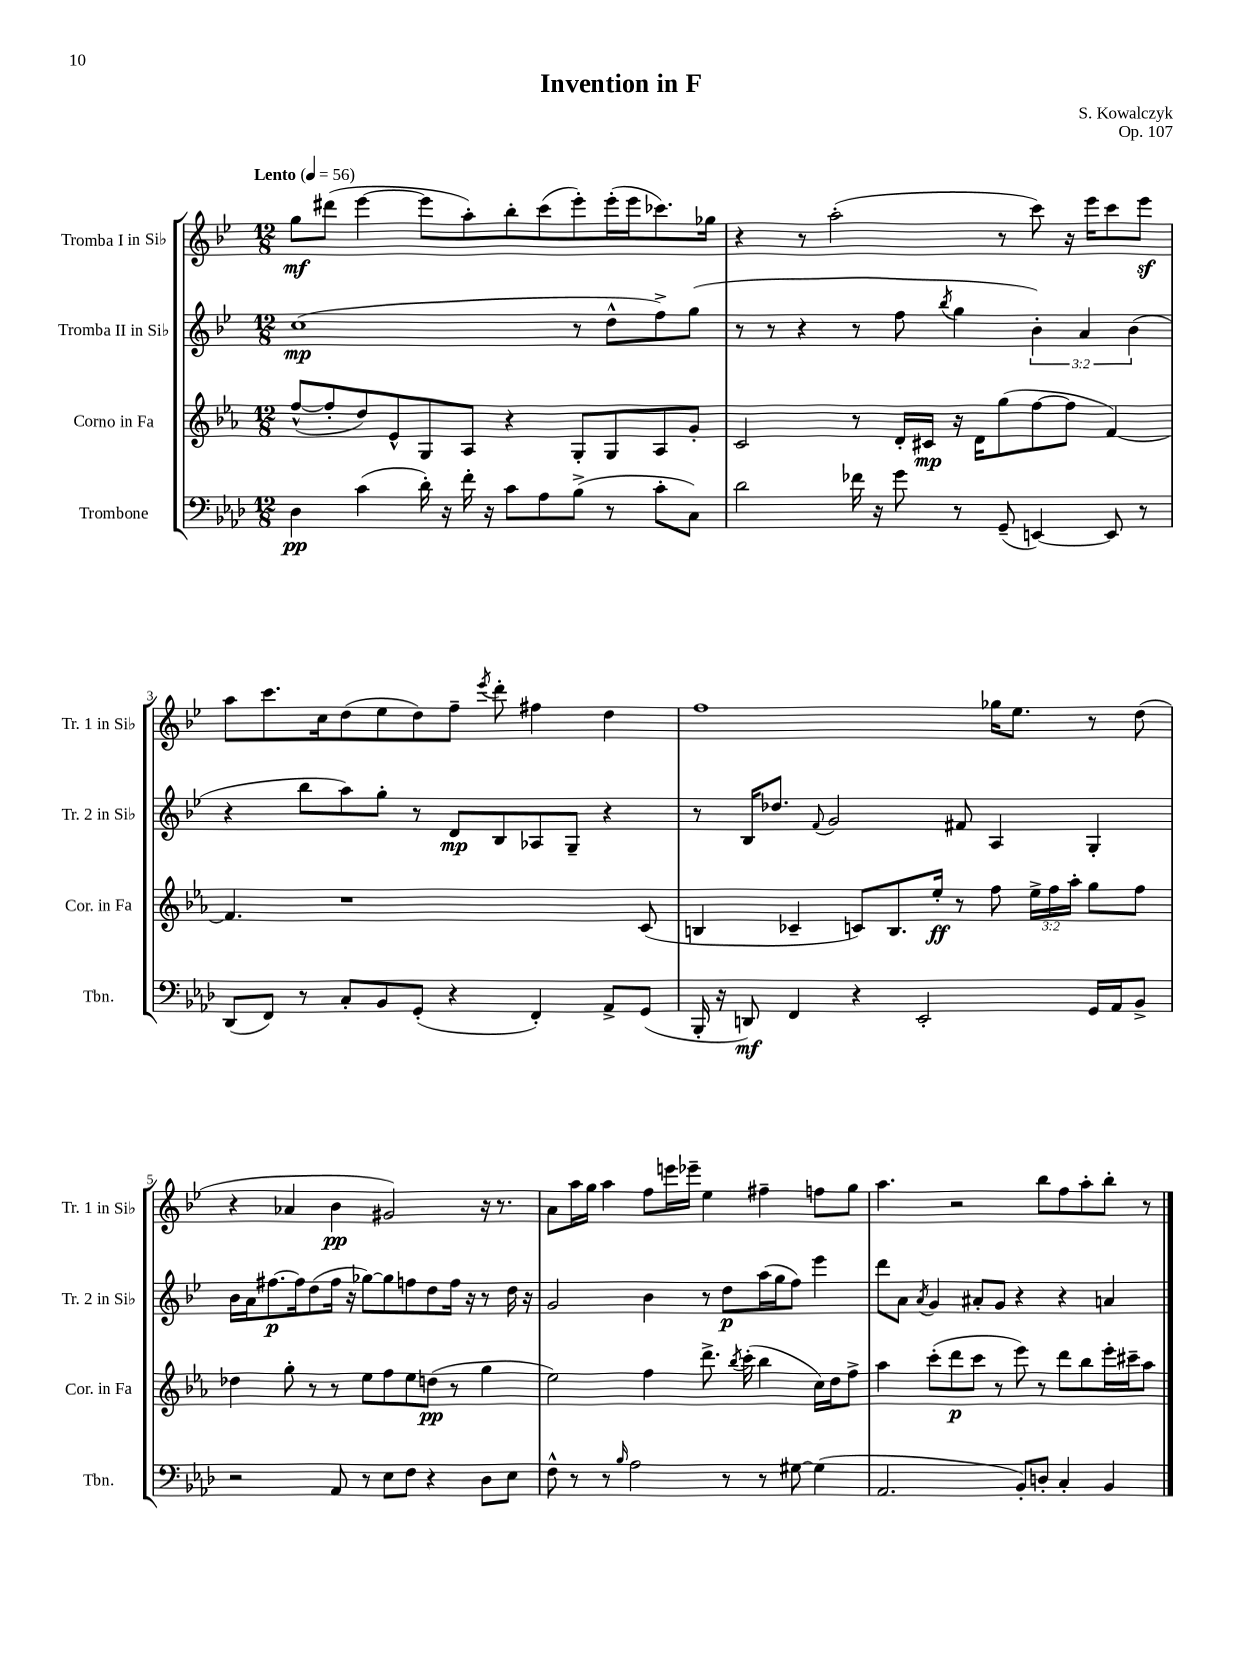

**kern	**dynam	**kern	**dynam	**kern	**dynam	**kern	**dynam
*part4	*part4	*part3	*part3	*part2	*part2	*part1	*part1
*staff4	*staff4	*staff3	*staff3	*staff2	*staff2	*staff1	*staff1
*I"Trombone	*	*I"Corno in Fa	*	*I"Tromba II in Si♭	*	*I"Tromba I in Si♭	*
*I'Tbn.	*	*I'Cor. in Fa	*	*I'Tr. 2 in Si♭	*	*I'Tr. 1 in Si♭	*
*clefF4	*	*clefG2	*	*clefG2	*	*clefG2	*
*k[b-e-a-d-]	*	*k[b-e-a-]	*	*k[b-e-]	*	*k[b-e-]	*
*M12/8	*	*M12/8	*	*M12/8	*	*M12/8	*
*MM56	*	*MM56	*	*MM56	*	*MM56	*
=1	=1	=1	=1	=1	=1	=1	=1
!	!	!	!	!	!	!LO:TX:a:B:t=Lento	!
4D-\	pp	([8ff^^/L	.	(1cc	mp	8gg\L	mf
.	.	8ff'/]	.	.	.	(8ddd#X\J	.
(4c\	.	8dd/)	.	.	.	[4eee-\	.
.	.	8e-^^/	.	.	.	.	.
16d-'\)	.	8G/	.	.	.	8eee-\L]	.
16r	.	.	.	.	.	.	.
16f'\	.	8A-/J	.	.	.	8aa'\)	.
16r	.	.	.	.	.	.	.
8c\L	.	4r	.	.	.	8bb-'\	.
8A-\	.	.	.	.	.	(8ccc\	.
(8B-^\J	.	8G'/L	.	8r	.	8eee-'\)	.
8r	.	8G/	.	8dd^^\L	.	(16eee-'\L	.
.	.	.	.	.	.	16eee-\J	.
8c'\L	.	8A-/	.	8ff^\)	.	8.ccc-X\)	.
8C\J)	.	8g'/J	.	(8gg\J	.	.	.
.	.	.	.	.	.	16gg-X\Jk	.
=2	=2	=2	=2	=2	=2	=2	=2
2d-\	.	2c/	.	8r	.	4r	.
.	.	.	.	8r	.	.	.
.	.	.	.	4r	.	8r	.
.	.	.	.	.	.	(2aa'\	.
16f-X\	.	8r	.	8r	.	.	.
16r	.	.	.	.	.	.	.
8g\	.	16d'/LL	.	8ff\	.	.	.
.	.	16c#X/JJ	mp	.	.	.	.
.	.	.	.	8qbb-/	.	.	.
8r	.	16r	.	4gg\	.	.	.
.	.	16d\KL	.	.	.	.	.
(8GG~/	.	(8gg\	.	.	.	8r	.
[4EEn/)	.	[8ff\	.	6b-'\)	.	8ccc\)	.
.	.	8ff\J]	.	.	.	16r	.
.	.	.	.	6a/	.	.	.
.	.	.	.	.	.	16eee-\KL	.
8EE/]	.	[4f/)	.	.	.	8ccc\	.
.	.	.	.	(6b-\	.	.	.
8r	.	.	.	.	.	8eee-z\J	.
!!LO:LB:g=z
=3	=3	=3	=3	=3	=3	=3	=3
(8DD-/L	.	4.f/]	.	4r	.	8aa\L	.
8FF/J)	.	.	.	.	.	8.ccc\	.
8r	.	.	.	8bb-\L	.	.	.
.	.	.	.	.	.	16cc\k	.
8C'/L	.	1r	.	8aa\)	.	(8dd\	.
8BB-/	.	.	.	8gg'\J	.	8ee-\	.
(8GG'/J	.	.	.	8r	.	8dd\)	.
4r	.	.	.	8d/L	mp	8ff~\J	.
.	.	.	.	.	.	8qeee-/	.
.	.	.	.	8B-/	.	8ddd'\	.
4FF'/)	.	.	.	8A-X/	.	4ff#X\	.
.	.	.	.	8G~/J	.	.	.
8AA-^/L	.	.	.	4r	.	4dd\	.
(8GG/J	.	(8c/	.	.	.	.	.
=4	=4	=4	=4	=4	=4	=4	=4
16BBB-'/	.	4Bn/	.	8r	.	1ff	.
16r	.	.	.	.	.	.	.
8DDn/)	mf	.	.	16B-/KL	.	.	.
.	.	.	.	8.dd-X/J	.	.	.
4FF/	.	4c-X~/	.	.	.	.	.
.	.	.	.	8qqf/	.	.	.
.	.	.	.	2g/	.	.	.
4r	.	8cn/L)	.	.	.	.	.
.	.	8.B/	.	.	.	.	.
2EE-'/	.	.	.	.	.	.	.
.	.	16ee-'/Jk	ff	.	.	.	.
.	.	8r	.	8f#X/	.	.	.
.	.	8ff\	.	4A/	.	16gg-X\KL	.
.	.	.	.	.	.	8.ee-\J	.
.	.	24ee-^\LL	.	.	.	.	.
.	.	24ff\	.	.	.	.	.
.	.	24aa-'\JJ	.	.	.	.	.
16GG/LL	.	8gg\L	.	4G'/	.	8r	.
16AA-/J	.	.	.	.	.	.	.
8BB-^/J	.	8ff\J	.	.	.	(8dd\	.
!!LO:LB:g=z
=5	=5	=5	=5	=5	=5	=5	=5
2r	.	4dd-X\	.	16b-\LL	.	4r	.
.	.	.	.	16a\J	.	.	.
.	.	.	.	[8.ff#X\	p	.	.
.	.	8gg'\	.	.	.	4a-X/	.
.	.	.	.	16ff#\k]	.	.	.
.	.	8r	.	(8dd\	.	.	.
8AA-/	.	8r	.	16ff#\Jk	.	4b-\	pp
.	.	.	.	16r	.	.	.
8r	.	8ee-\L	.	[8gg-X\L)	.	.	.
8E-\L	.	8ff\	.	8gg-\]	.	2g#X/)	.
8F\J	.	8ee-\	.	8ffn\	.	.	.
4r	.	(8ddn\J	pp	8dd\	.	.	.
.	.	8r	.	16ff\Jk	.	.	.
.	.	.	.	16r	.	.	.
8D-\L	.	4gg\	.	8r	.	16r	.
.	.	.	.	.	.	8.r	.
8E-\J	.	.	.	16dd\	.	.	.
.	.	.	.	16r	.	.	.
=6	=6	=6	=6	=6	=6	=6	=6
8F^^\	.	2ee-\)	.	2g/	.	8a\L	.
8r	.	.	.	.	.	16aa\L	.
.	.	.	.	.	.	16gg\JJ	.
8r	.	.	.	.	.	4aa\	.
16qqB-/	.	.	.	.	.	.	.
2A-\	.	.	.	.	.	.	.
.	.	4ff\	.	4b-\	.	8ff\L	.
.	.	.	.	.	.	16eeen\L	.
.	.	.	.	.	.	16eee-X~\JJ	.
.	.	8.ddd^\	.	8r	.	4ee-\	.
8r	.	.	.	8dd\L	p	.	.
.	.	8qbb-/	.	.	.	.	.
.	.	(16ccc'\	.	.	.	.	.
8r	.	4bb-\	.	(16aa\L	.	4ff#X~\	.
.	.	.	.	16gg\J	.	.	.
[8G#X\	.	.	.	8ff\J)	.	.	.
(4G#\]	.	16cc\LL)	.	4eee-\	.	8ffn\L	.
.	.	16dd\J	.	.	.	.	.
.	.	8ff^\J	.	.	.	8gg\J	.
=7	=7	=7	=7	=7	=7	=7	=7
2.AA-/	.	4aa-\	.	8ddd\L	.	4.aa\	.
.	.	.	.	8a\J	.	.	.
.	.	.	.	8qa/	.	.	.
.	.	(8ccc'\L	.	4g/	.	.	.
.	.	8ddd\	p	.	.	2r	.
.	.	8ccc\J	.	8a#X'/L	.	.	.
.	.	8r	.	8g/J	.	.	.
8BB-'/L)	.	8eee-\)	.	4r	.	.	.
8Dn'/J	.	8r	.	.	.	8bb-\L	.
4C'/	.	8ddd\L	.	4r	.	8ff\	.
.	.	8bb-\	.	.	.	8aa'\	.
4BB-/	.	16eee-'\L	.	4an/	.	8bb-'\J	.
.	.	16ccc#X~\J	.	.	.	.	.
.	.	8aa-\J	.	.	.	8r	.
==	==	==	==	==	==	==	==
*-	*-	*-	*-	*-	*-	*-	*-
